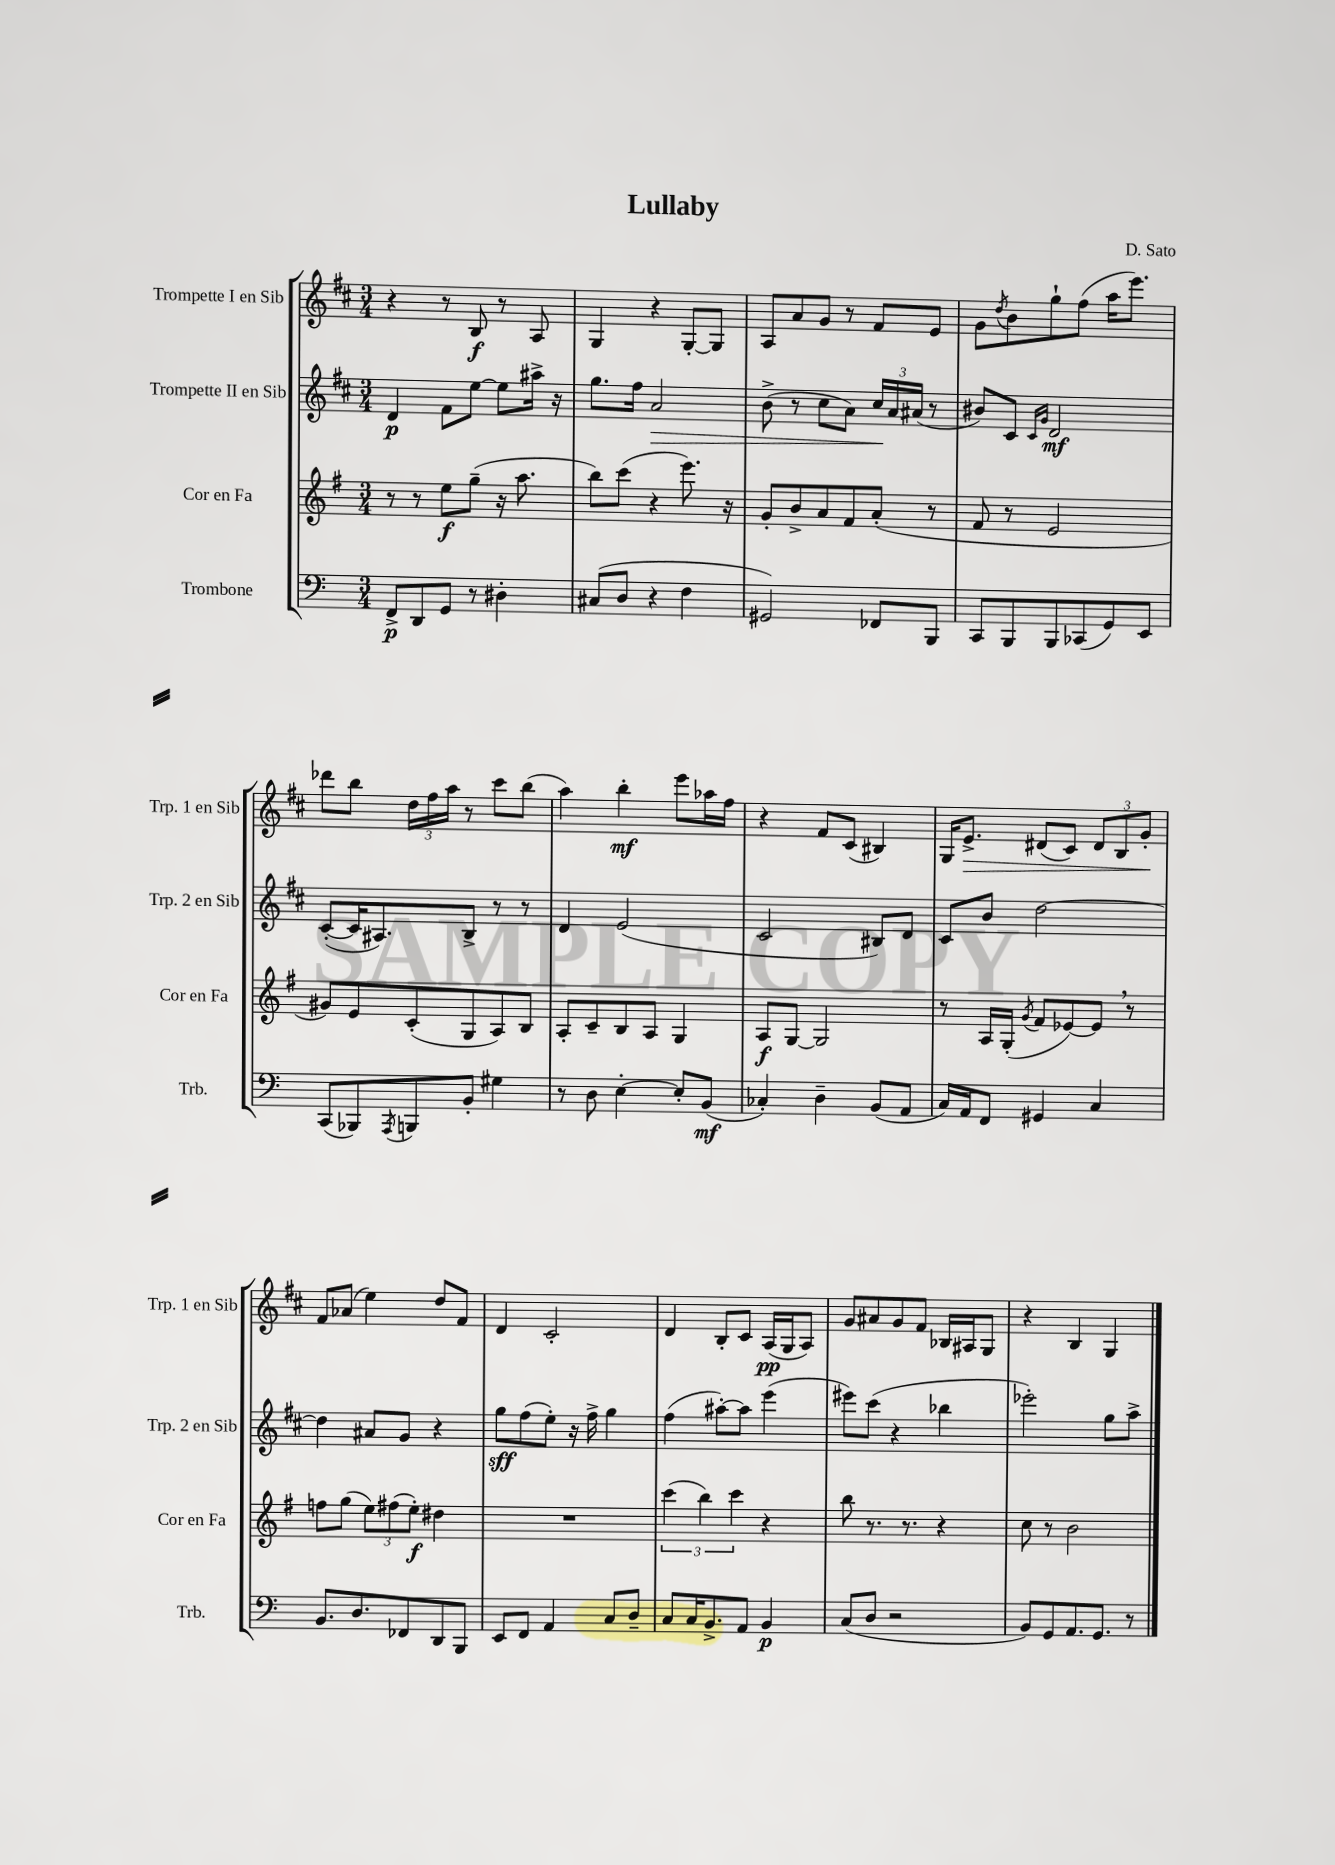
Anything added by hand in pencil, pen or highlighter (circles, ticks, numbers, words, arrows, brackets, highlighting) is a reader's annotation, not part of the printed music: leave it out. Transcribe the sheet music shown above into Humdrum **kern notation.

**kern	**dynam	**kern	**dynam	**kern	**dynam	**kern	**dynam
*part4	*part4	*part3	*part3	*part2	*part2	*part1	*part1
*staff4	*staff4	*staff3	*staff3	*staff2	*staff2	*staff1	*staff1
*I"Trombone	*	*I"Cor en Fa	*	*I"Trompette II en Sib	*	*I"Trompette I en Sib	*
*I'Trb.	*	*I'Cor en Fa	*	*I'Trp. 2 en Sib	*	*I'Trp. 1 en Sib	*
*clefF4	*	*clefG2	*	*clefG2	*	*clefG2	*
*k[]	*	*k[f#]	*	*k[f#c#]	*	*k[f#c#]	*
*M3/4	*	*M3/4	*	*M3/4	*	*M3/4	*
=1	=1	=1	=1	=1	=1	=1	=1
8FF^/L	p	8r	.	4d/	p	4r	.
8DD/	.	8r	.	.	.	.	.
8GG/J	.	8ee\L	f	8f#\L	.	8r	.
8r	.	(8gg~\J	.	[8ee\J	.	8B/	f
4D#X'\	.	16r	.	8ee\L]	.	8r	.
.	.	8.aa\	.	.	.	.	.
.	.	.	.	16aa#X^\Jk	.	8A/	.
.	.	.	.	16r	.	.	.
=2	=2	=2	=2	=2	=2	=2	=2
(8C#X/L	.	8bb\L)	.	8.gg\L	.	4G/	.
8D/J	.	(8ccc\J	.	.	.	.	.
.	.	.	.	16ff#\Jk	.	.	.
!	!	!	!	!	!LO:HP:b	!	!
4r	.	4r	.	2a/	>	4r	.
4F\	.	8.eee\)	.	.	.	[8G'/L	.
.	.	.	.	.	.	8G/J]	.
.	.	16r	.	.	.	.	.
=3	=3	=3	=3	=3	=3	=3	=3
2GG#X/)	.	8g'/L	.	(8b^\	.	8A/L	.
.	.	8b^/	.	8r	.	8a/	.
.	.	8a/	.	8cc#\L	.	8g/J	.
.	.	8f#/	.	8a\J)	.	8r	.
8FF-X/L	.	(8a'/J	.	24cc#/LL	.	8f#/L	.
.	.	.	.	24a/	]	.	.
.	.	.	.	(24a#X/JJ	.	.	.
8BBB/J	.	8r	.	8r	.	8e/J	.
=4	=4	=4	=4	=4	=4	=4	=4
8CC/L	.	8f#/	.	8b#X/L)	.	8g\L	.
.	.	.	.	.	.	8qdd/	.
8BBB/	.	8r	.	8c#/J	.	8b\	.
.	.	.	.	16qqc#/LL	.	.	.
.	.	.	.	16qqg/JJ	.	.	.
8BBB/	.	2e/	.	2d/	mf	8gg`\	.
(8CC-X/	.	.	.	.	.	(8ff#\J	.
8GG/)	.	.	.	.	.	16aa\KL	.
.	.	.	.	.	.	8.eee\J)	.
8EE/J	.	.	.	.	.	.	.
!!LO:LB:g=z
=5	=5	=5	=5	=5	=5	=5	=5
(8CC/L	.	8g#X/L)	.	([8c#'/L	.	8ddd-X\L	.
8BBB-X/)	.	8e/	.	16c#/K]	.	8bb\J	.
.	.	.	.	8.A#X/)	.	.	.
8qAAA/	.	.	.	.	.	.	.
8BBBn/	.	(8c'/	.	.	.	24dd\LL	.
.	.	.	.	.	.	24ff#\	.
.	.	.	.	.	.	24aa\JJ	.
8BB'/J	.	8G/	.	8B^/J	.	8r	.
4G#X\	.	8A/)	.	8r	.	8ccc#\L	.
.	.	8B/J	.	8r	.	(8bb\J	.
=6	=6	=6	=6	=6	=6	=6	=6
8r	.	8A'/L	.	4d/	.	4aa\)	.
8D\	.	8c~/	.	.	.	.	.
[4E'\	.	8B/	.	(2e/	.	4bb'\	mf
.	.	8A/J	.	.	.	.	.
8E'/L]	.	4G/	.	.	.	8eee\L	.
(8BB/J	mf	.	.	.	.	16aa-X\L	.
.	.	.	.	.	.	16ff#\JJ	.
=7	=7	=7	=7	=7	=7	=7	=7
4C-X'/)	.	8A/L	f	2c#/	.	4r	.
.	.	[8G/J	.	.	.	.	.
4D~\	.	2G/]	.	.	.	8f#/L	.
.	.	.	.	.	.	(8c#/J	.
(8BB/L	.	.	.	8B#X/L)	.	4B#X/)	.
8AA/J	.	.	.	8d/J	.	.	.
=8	=8	=8	=8	=8	=8	=8	=8
16C/LL)	.	8r	.	8c#/L	.	16G/KL	.
!	!	!	!	!	!	!	!LO:HP:b
16AA/J	.	.	.	.	.	8.e^/J	>
8FF/J	.	16A/LL	.	8b/J	.	.	.
.	.	(16G'/JJ	.	.	.	.	.
.	.	8qg/	.	.	.	.	.
4GG#X/	.	8f#/L	.	[2dd\	.	(8d#X/L	.
.	.	[8e-X/)	.	.	.	8c#/J)	.
4C/	.	8e-,/J]	.	.	.	12d#/L	.
.	.	.	.	.	.	12B/	.
.	.	8r	.	.	.	.	.
.	.	.	.	.	.	12g'/J	.
.	.	.	.	.	.	.	]
!!LO:LB:g=z
=9	=9	=9	=9	=9	=9	=9	=9
8.BB/L	.	8ffn\L	.	4dd\]	.	8f#/L	.
.	.	(8gg\J	.	.	.	(8a-X/J	.
8.D/	.	.	.	.	.	.	.
.	.	12ee\L)	.	8a#X/L	.	4ee\)	.
.	.	(12ff#X\	.	.	.	.	.
8FF-X/	.	.	.	8g/J	.	.	.
.	.	12ee'\J)	f	.	.	.	.
8DD/	.	4dd#X\	.	4r	.	8dd/L	.
8BBB/J	.	.	.	.	.	8f#/J	.
=10	=10	=10	=10	=10	=10	=10	=10
8EE/L	.	2.r	.	8gg\L	sff	4d/	.
8FF/J	.	.	.	(8ff#\	.	.	.
4AA/	.	.	.	8ee'\J)	.	2c#'/	.
.	.	.	.	16r	.	.	.
.	.	.	.	16ff#^\	.	.	.
8C/L	.	.	.	4gg\	.	.	.
8D~/J	.	.	.	.	.	.	.
=11	=11	=11	=11	=11	=11	=11	=11
8C/L	.	(6ccc\	.	(4ff#\	.	4d/	.
16C/K	.	.	.	.	.	.	.
.	.	6bb\)	.	.	.	.	.
8.BB^/	.	.	.	.	.	.	.
.	.	.	.	[8aa#X'\L)	.	8B'/L	.
.	.	6ccc\	.	.	.	.	.
8AA/J	.	.	.	8aa#\J]	.	8c#/J	.
4BB/	p	4r	.	(4eee\	.	(16A/LL	pp
.	.	.	.	.	.	16G/J	.
.	.	.	.	.	.	8A/J)	.
=12	=12	=12	=12	=12	=12	=12	=12
(8C/L	.	8bb\	.	8eee#X\L)	.	8g/L	.
8D/J	.	8.r	.	(8ccc#\J	.	8a#X/	.
2r	.	.	.	4r	.	8g/	.
.	.	8.r	.	.	.	.	.
.	.	.	.	.	.	8f#/J	.
.	.	4r	.	4bb-X\	.	16B-X/LL	.
.	.	.	.	.	.	16A#X/J	.
.	.	.	.	.	.	8G/J	.
=13	=13	=13	=13	=13	=13	=13	=13
8BB/L)	.	8cc\	.	2eee-X'\)	.	4r	.
8GG/	.	8r	.	.	.	.	.
8.AA/	.	2b\	.	.	.	4B/	.
8.GG/J	.	.	.	.	.	.	.
.	.	.	.	8gg\L	.	4G/	.
8r	.	.	.	8aa^\J	.	.	.
==	==	==	==	==	==	==	==
*-	*-	*-	*-	*-	*-	*-	*-
